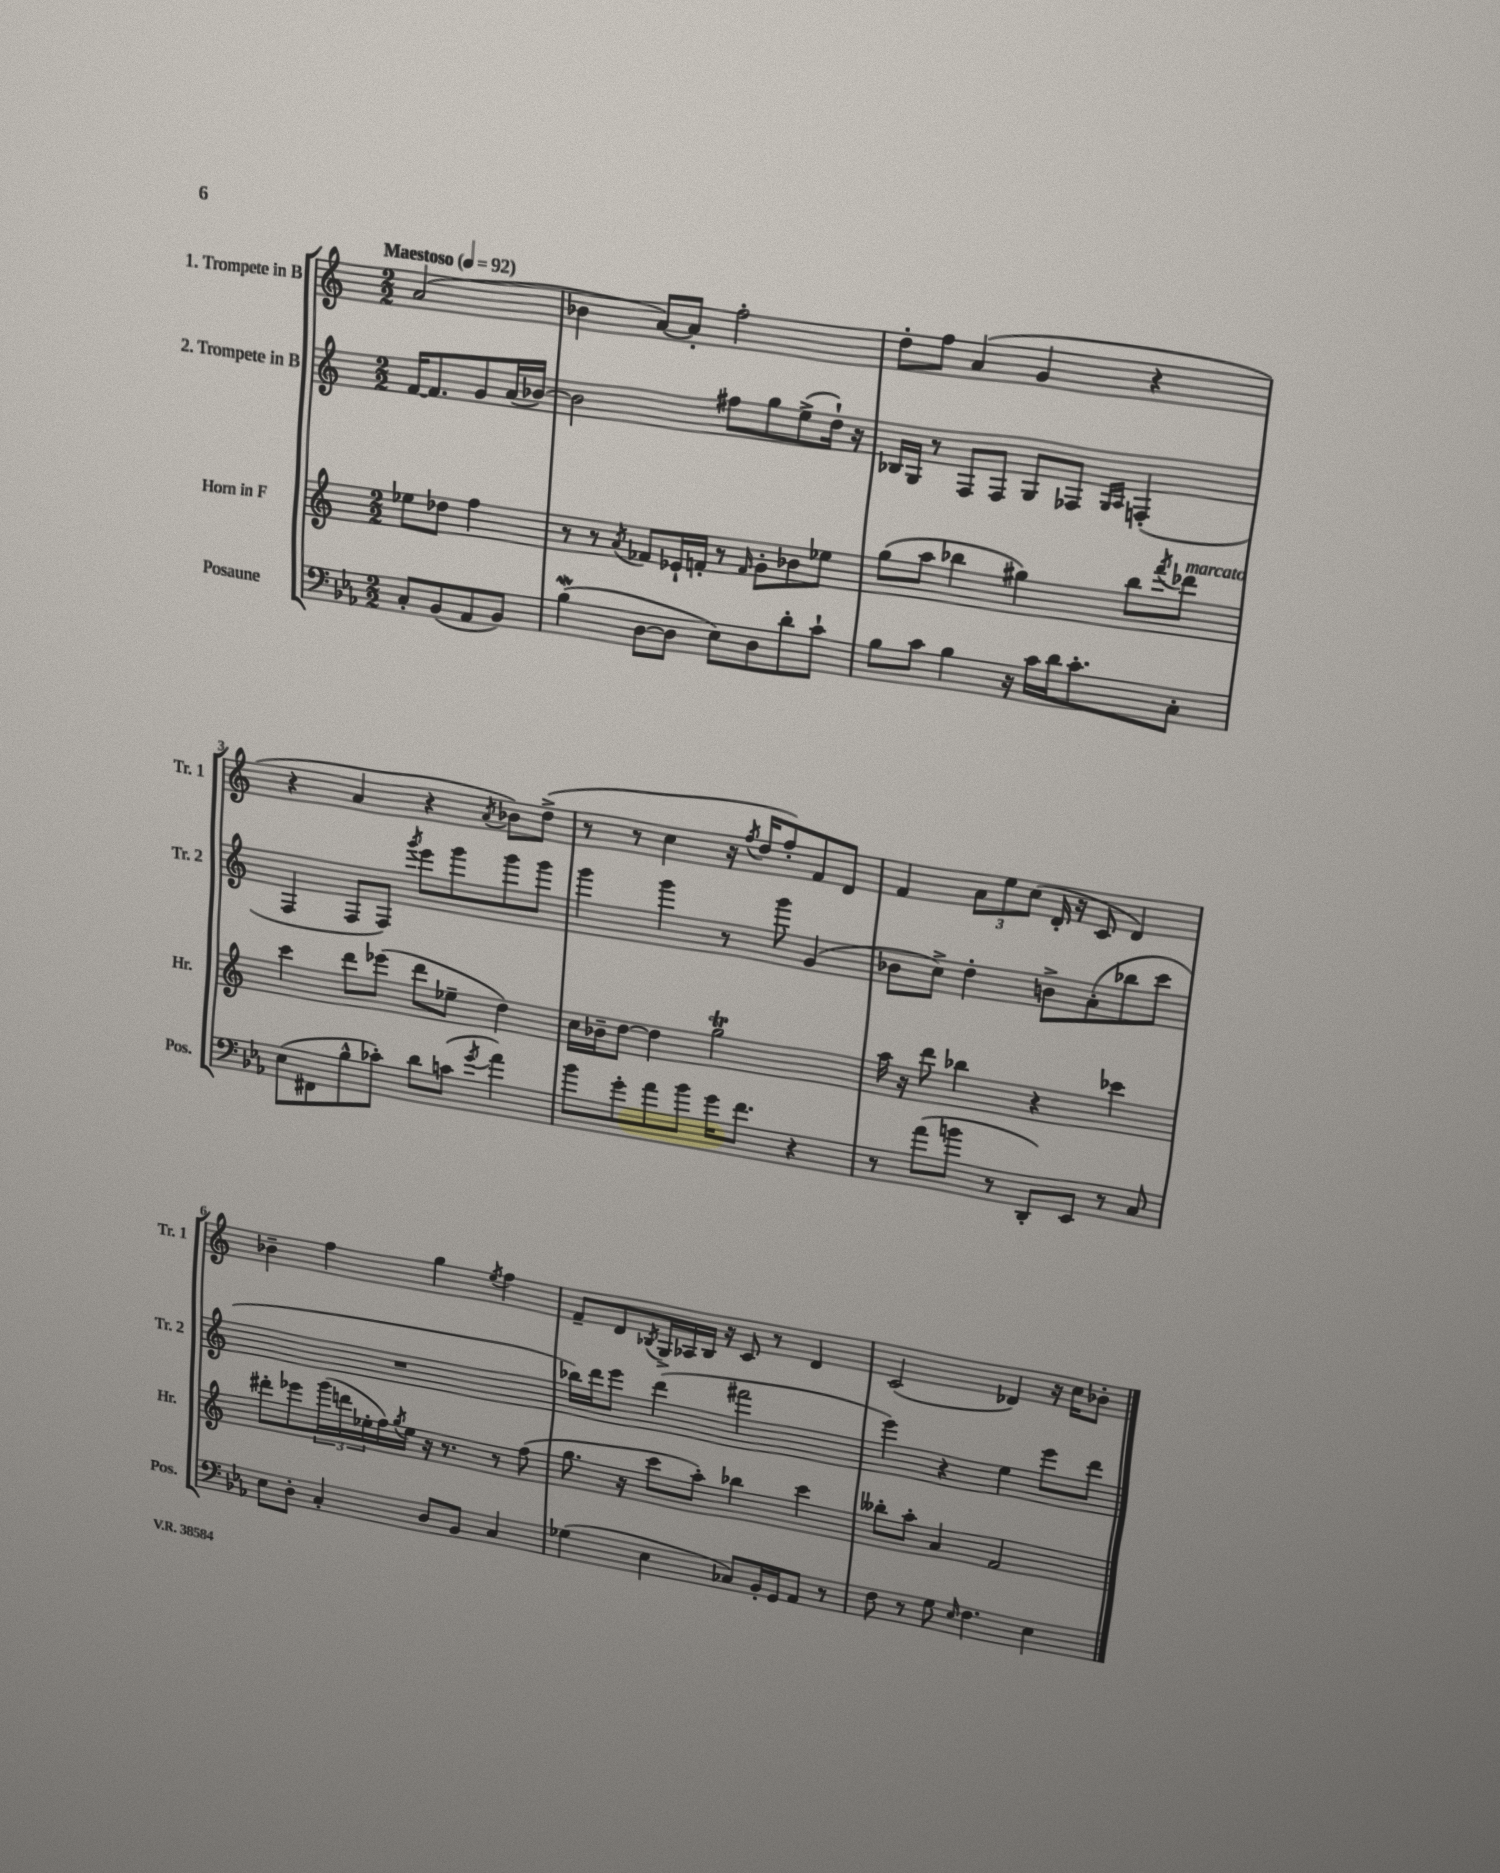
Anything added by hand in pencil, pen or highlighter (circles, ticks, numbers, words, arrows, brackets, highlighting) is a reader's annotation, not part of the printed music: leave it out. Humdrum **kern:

**kern	**kern	**kern	**kern
*staff4	*staff3	*staff2	*staff1
*clefF4	*clefG2	*clefG2	*clefG2
*k[b-e-a-]	*k[]	*k[]	*k[]
*M2/2	*M2/2	*M2/2	*M2/2
*MM92	*MM92	*MM92	*MM92
8C'	8ee-	[16f	(2a
.	.	8.f]	.
(8BB-	8dd-	.	.
8AA-	4ff	8g	.
8BB-)	.	(16a	.
.	.	[16b-)	.
=	=	=	=
(4B-	8r	2b-]	4b-
.	8r	.	.
.	8qa	.	.
[8D	8f-	.	[8a)
8D]	16e-`	.	8a']
.	16f'	.	.
8E-)	8r	8ff#	2ff'
.	16qqf	.	.
8D	8g'	8gg	.
8d'	8b-	(8ee^	.
8c`	8ee-	16dd`)	.
.	.	16r	.
=	=	=	=
8B-	(8gg	16B-	8dd'
.	.	16G	.
8c	8aa	8r	8ff
4B-	4bb-	8F	(4a
.	.	8F	.
16r	4gg#)	8G	4g
16c	.	.	.
16d	.	8F-	.
8.c'	.	.	.
.	.	16qqG	.
.	.	16qqA	.
.	8bb-	(4F'	4r
.	8qfff	.	.
8C'	8ddd-	.	.
=	=	=	=
(8E-	4ccc	4F	4r
8FF#	.	.	.
8B-^^	8ddd	8F	4a
8c-')	(8eee-	8F)	.
.	.	8qggg	.
8d	8ddd	8eee	4r
(8c	8ee-~	8ggg	.
8qg	.	.	8qa
4a-)	4dd)	8ggg	8b-)
.	.	8ggg	(8dd^
=	=	=	=
8b-	16cc	4ggg	8r
.	16b-~	.	.
8g'	[8dd	.	8r
8a-	4dd]	4ggg	4cc
8b-	.	.	.
16g	2gg	8r	16r
.	.	.	8qff
8.f	.	.	16dd
.	.	8ggg	8ff')
4r	.	(4g	8f
.	.	.	8d
=	=	=	=
8r	16aa	8b-	4f
.	16r	.	.
(8a-	8ddd	8cc^)	.
8b	4bb-	4dd'	12a
.	.	.	12ee
8r	.	.	.
.	.	.	(12cc
8DD')	4r	8b^	16d'
.	.	.	16r
8EE-	.	(8a'	8c
8r	4ccc-	8bb-	4d)
8C	.	8ccc	.
=	=	=	=
8E-	8ddd#'	1r	4b-~
8D'	8eee-	.	.
4C'	(24ggg	.	4ff
.	24ddd	.	.
.	24ee-'	.	.
.	16ff)	.	.
.	8qgg	.	.
.	16ee-	.	.
8D	16r	.	4gg
.	8.r	.	.
8BB-	.	.	.
.	.	.	8qee
4C	8r	.	4ff
.	(8ff	.	.
=	=	=	=
(4G-	8.gg	16bb-)	8f~
.	.	16ddd	.
.	.	8eee	8d
.	16r	.	.
.	.	.	8qB-
4E-	8ccc	(4ddd	16G^
.	.	.	16A-
.	8aa')	.	16B-
.	.	.	16r
8C-)	4bb-	2fff#	8c
16BB-'	.	.	8r
16GG	.	.	.
8AA-	4ccc	.	4d
8r	.	.	.
=	=	=	=
8F	8bb--'	4eee)	(2c
8r	8aa'	.	.
8G	4a	4r	.
16qqE-	.	.	.
4.F	.	.	.
.	2f	4ee	4d-)
4E-	.	8eee	16r
.	.	.	16cc
.	.	8ddd	8b-'
==	==	==	==
*-	*-	*-	*-
